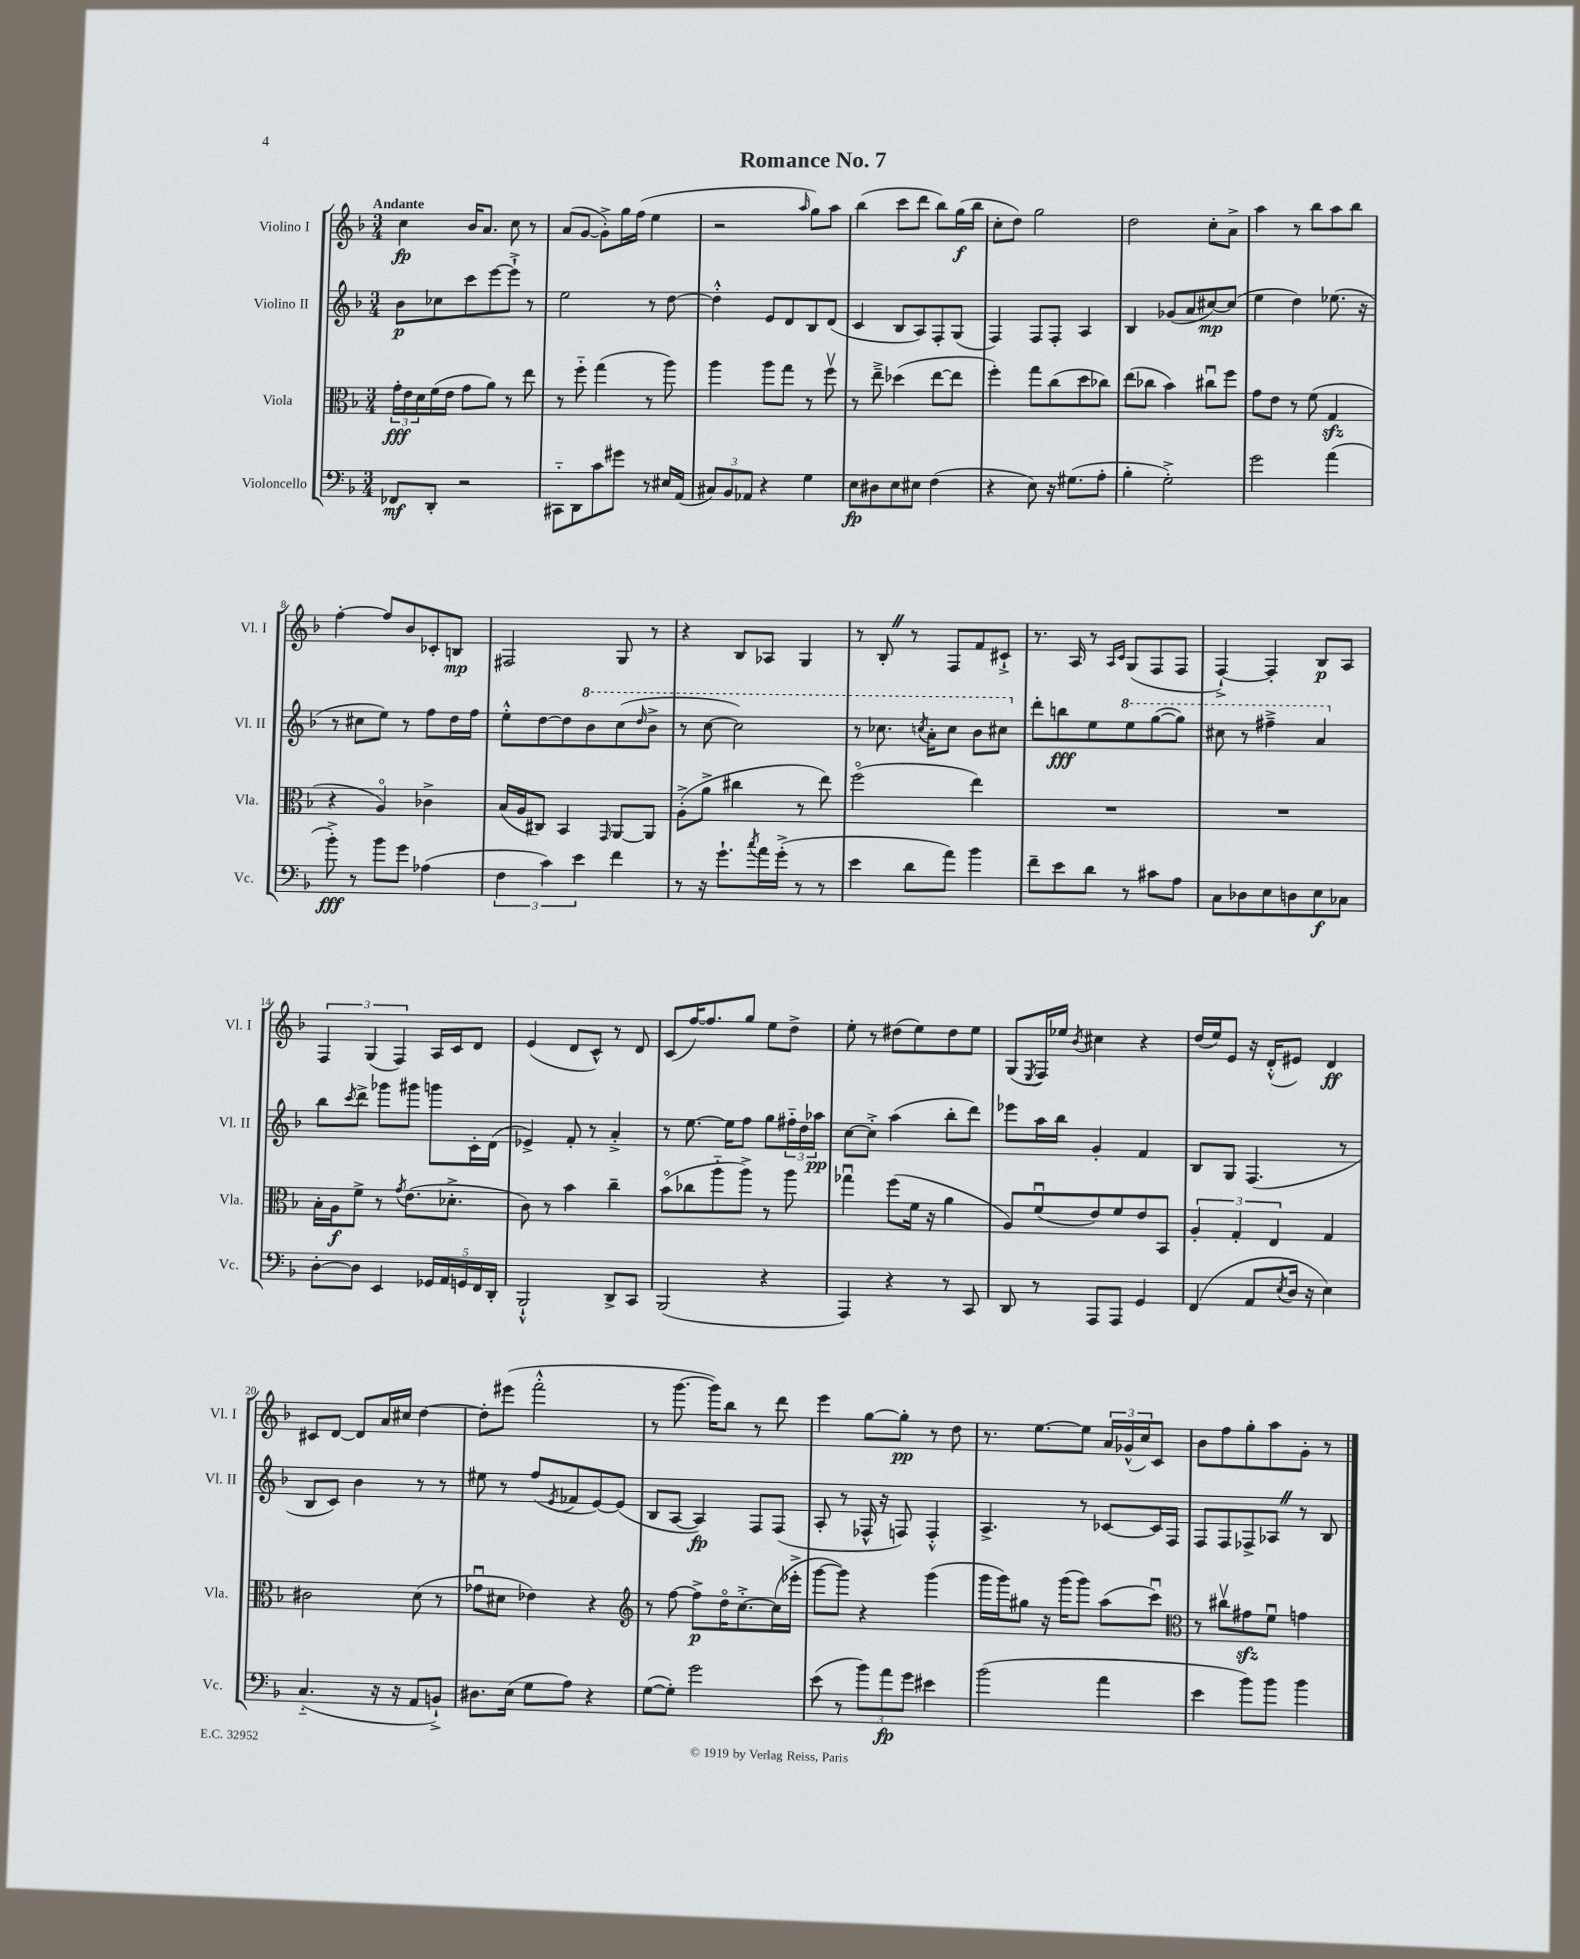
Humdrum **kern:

**kern	**kern	**kern	**kern
*staff4	*staff3	*staff2	*staff1
*clefF4	*clefC3	*clefG2	*clefG2
*k[b-]	*k[b-]	*k[b-]	*k[b-]
*M3/4	*M3/4	*M3/4	*M3/4
8FF-	24g'	8b-	4cc
.	24e	.	.
.	24d	.	.
8DD'	(16f	8cc-	.
.	16e	.	.
2r	8g	8ccc	16b-
.	.	.	8.a
.	8a)	[8eee	.
.	8r	8eee`^]	8cc
.	8ee	8r	8r
=	=	=	=
8CC#'~	8r	2ee	(8a
8DD	8ff'~	.	[8g
8c	(4gg	.	8g'^])
8g#	.	.	16gg
.	.	.	(16ff
8r	8r	8r	4ee
16E#	8aa)	[8dd	.
(16AA	.	.	.
=	=	=	=
12C#)	4aa	4dd'^^]	2r
12BB-	.	.	.
12AA-	.	.	.
4r	8aa	8e	.
.	8gg	8d	.
.	.	.	16qqaa
4G	8r	8B-	8gg)
.	8ffv	(8d	8aa
=	=	=	=
8E	8r	4c	(4bb-
8D#	8ee~^	.	.
8E	(4dd-	8B-	8ccc
8E#	.	8A)	8ddd
(4F	[8ee	8F'	8bb-)
.	8ee]	(8G	(16gg
.	.	.	16bb-
=	=	=	=
4r	4ff')	4F)	8cc'
.	.	.	8dd)
8E)	8gg	8F	2gg
16r	(8cc	8F'	.
(8.G#	.	.	.
.	8dd	4A	.
8A'	8cc-)	.	.
=	=	=	=
4B-'	(8ee	4B-	2dd
.	8cc-	.	.
2G'^)	4b-)	(8g-	.
.	.	8a	.
.	8cc#u	[8cc#)	8cc'
.	8ff	(8cc#]	8a^
=	=	=	=
2g	8g	4ee	4aa
.	8e	.	.
.	8r	4dd)	8r
.	(8f	.	8bb-
(4a	4G	(8.ee-	8aa
.	.	.	8bb-
.	.	16r	.
=	=	=	=
8b-'^)	4r	8r	[4ff'
8r	.	8cc#	.
8b-	4Ao)	8ee)	8ff]
8g	.	8r	8b-
(4A-	4c-^	8ff	8c-'
.	.	16dd	8B
.	.	16ff	.
=	=	=	=
6F	(16B-	8ee'^^	2F#
.	16A	.	.
.	8C#)	[8dd	.
6c)	.	.	.
.	4BB-	8dd]	.
6e	.	.	.
.	.	8bb-	.
.	16qqGG	.	.
4f	[8AA	(8ccc	8G
.	.	16qqddd	.
.	8AA]	8bb-^	8r
=	=	=	=
8r	(8A'^	8r	4r
16r	8a^	[8ccc	.
8.g`	.	.	.
.	4cc#	2ccc])	8B-
8qcc	.	.	.
16a	.	.	8A-
(16g'^	.	.	.
8r	8r	.	4G
8r	8ee)	.	.
=	=	=	=
4e	(2ffo	8r	8r
.	.	8.ccc-	8B-'
8d	.	.	8r
.	.	8qccc	.
.	.	16aa'	.
8a)	.	8ccc	8F
4b-	4ee)	8bb-	8f
.	.	8ccc#	8c#`^
=	=	=	=
8f~	2.r	8ddd'	8.r
8e	.	8bb	.
.	.	.	16A
8d	.	8ee	8r
.	.	.	16qqA
.	.	.	16qqc
8r	.	8eee	(8G
8c#	.	([8ggg	8F
8A	.	8ggg])	8F
=	=	=	=
8C	2.r	8ccc#	[4F`^)
8D-	.	8r	.
8E	.	4fff#~^	4F']
8D	.	.	.
8E	.	4aa	8B-
8C-	.	.	8A
=	=	=	=
[8D'	16B-'	8bb-	6F
.	16A	.	.
.	.	8qccc	.
8D]	8f^	8ddd^	.
.	.	.	(6G
4EE	8r	8ggg-	.
.	.	.	6F)
.	8qg	.	.
.	(8.e	8ggg#	.
20GG-	.	8ggg	16A
20AA	.	.	.
.	8.d-'^	.	16c
20GG	.	.	.
.	.	16c'	8d
20FF	.	.	.
.	.	(16d	.
20DD'	.	.	.
=	=	=	=
2BBB-`^^	8c)	4e-^)	(4e
.	8r	.	.
.	4b-	8f'	8d
.	.	8r	8c^^)
8DD^	4cc~	4a'^	8r
8CC	.	.	8d
=	=	=	=
(2BBB-	(8b-o	8r	(8c
.	8cc-	[8.ee	[16ff)
.	.	.	8.ff]
.	8aa'~	.	.
.	.	16ee]	.
.	8aa^)	8ff	8gg
4r	8r	8gg	8ee
.	8aa	24ff#'~	8dd^
.	.	24dd	.
.	.	24aa-	.
=	=	=	=
4AAA)	4gg-u	[8cc	8ee'
.	.	8cc'^]	8r
4r	(8ff	(4aa	(8dd#
.	16f	.	8ee)
.	16r	.	.
8r	4a	8bb-'	8dd#
8CC	.	8ddd)	8ee
=	=	=	=
8DD	8A)	8eee-	(8G
.	.	.	8qE
8r	(8fu	16aa	16F)
.	.	16bb-	16ee-
.	.	.	8qb-
8AAA	8e)	4g'	4cc#
8AAA	8f	.	.
4GG	8e	4f	4r
.	8BB-	.	.
=	=	=	=
(4FF	6A'	8B-	(16dd
.	.	.	16ee)
.	.	8G	8e
.	6G'	.	.
8AA	.	(4.F	16r
.	.	.	(16d'^^
.	6E	.	.
8qE	.	.	.
16D	.	.	8e#)
16r	.	.	.
4E)	4G	.	4d
.	.	8r	.
=	=	=	=
(4.C'~	2c#	8B-	8c#
.	.	8c)	[8d
.	.	4b-	8d]
16r	.	.	16a
16r	.	.	16cc#
8AA	(8d	8r	[4dd
8BB`^)	8r	8r	.
=	=	=	=
8.D#	8g-u	8ee#	8dd']
.	8d#	8r	(8eee#
(16E	.	.	.
8G	4e-)	(8ff	2fff'^^
.	.	8qe	.
8A)	.	8f-	.
4r	4r	[8e)	.
.	.	(8e]	.
=	=	=	=
*	*clefG2	*	*
([8G	8r	8B-	8r
8G'])	[8ff	[8A	[8.ggg
2g	8ff^]	4A])	.
.	.	.	16ggg])
.	16ddo	.	8bb-
.	[8.cc'^	.	.
.	.	8F	8r
.	(16cc]	(8F	8ddd
.	16eee-'^	.	.
=	=	=	=
(8e	[8ggg	8A'	4eee
8r	8ggg])	8r	.
12b-)	4r	16F-^^	[8gg
.	.	16r	.
12a	.	.	.
.	.	8F)	8gg']
12g	.	.	.
4e#	(4ggg	4F'^^	8r
.	.	.	8dd
=	=	=	=
(2b-	16ggg	4.A^	8.r
.	16ggg)	.	.
.	8gg#	.	.
.	.	.	[8.ee
.	16r	.	.
.	(16ggg	.	.
.	8ggg)	8r	8ee]
4a	(8aa	[8c-	24a
.	.	.	(24g-^^
.	.	.	24cc)
.	8cccu)	16c-]	8c
.	.	16F	.
=	=	=	=
*	*clefC3	*	*
4e	8r	8F	8b-
.	8cc#v	8F	8ff
8b-)	8g#	8F-^	8gg'
8b-	8fu	8A-	8aa
4b-	4g	8r	8g'
.	.	8B-	8r
==	==	==	==
*-	*-	*-	*-
